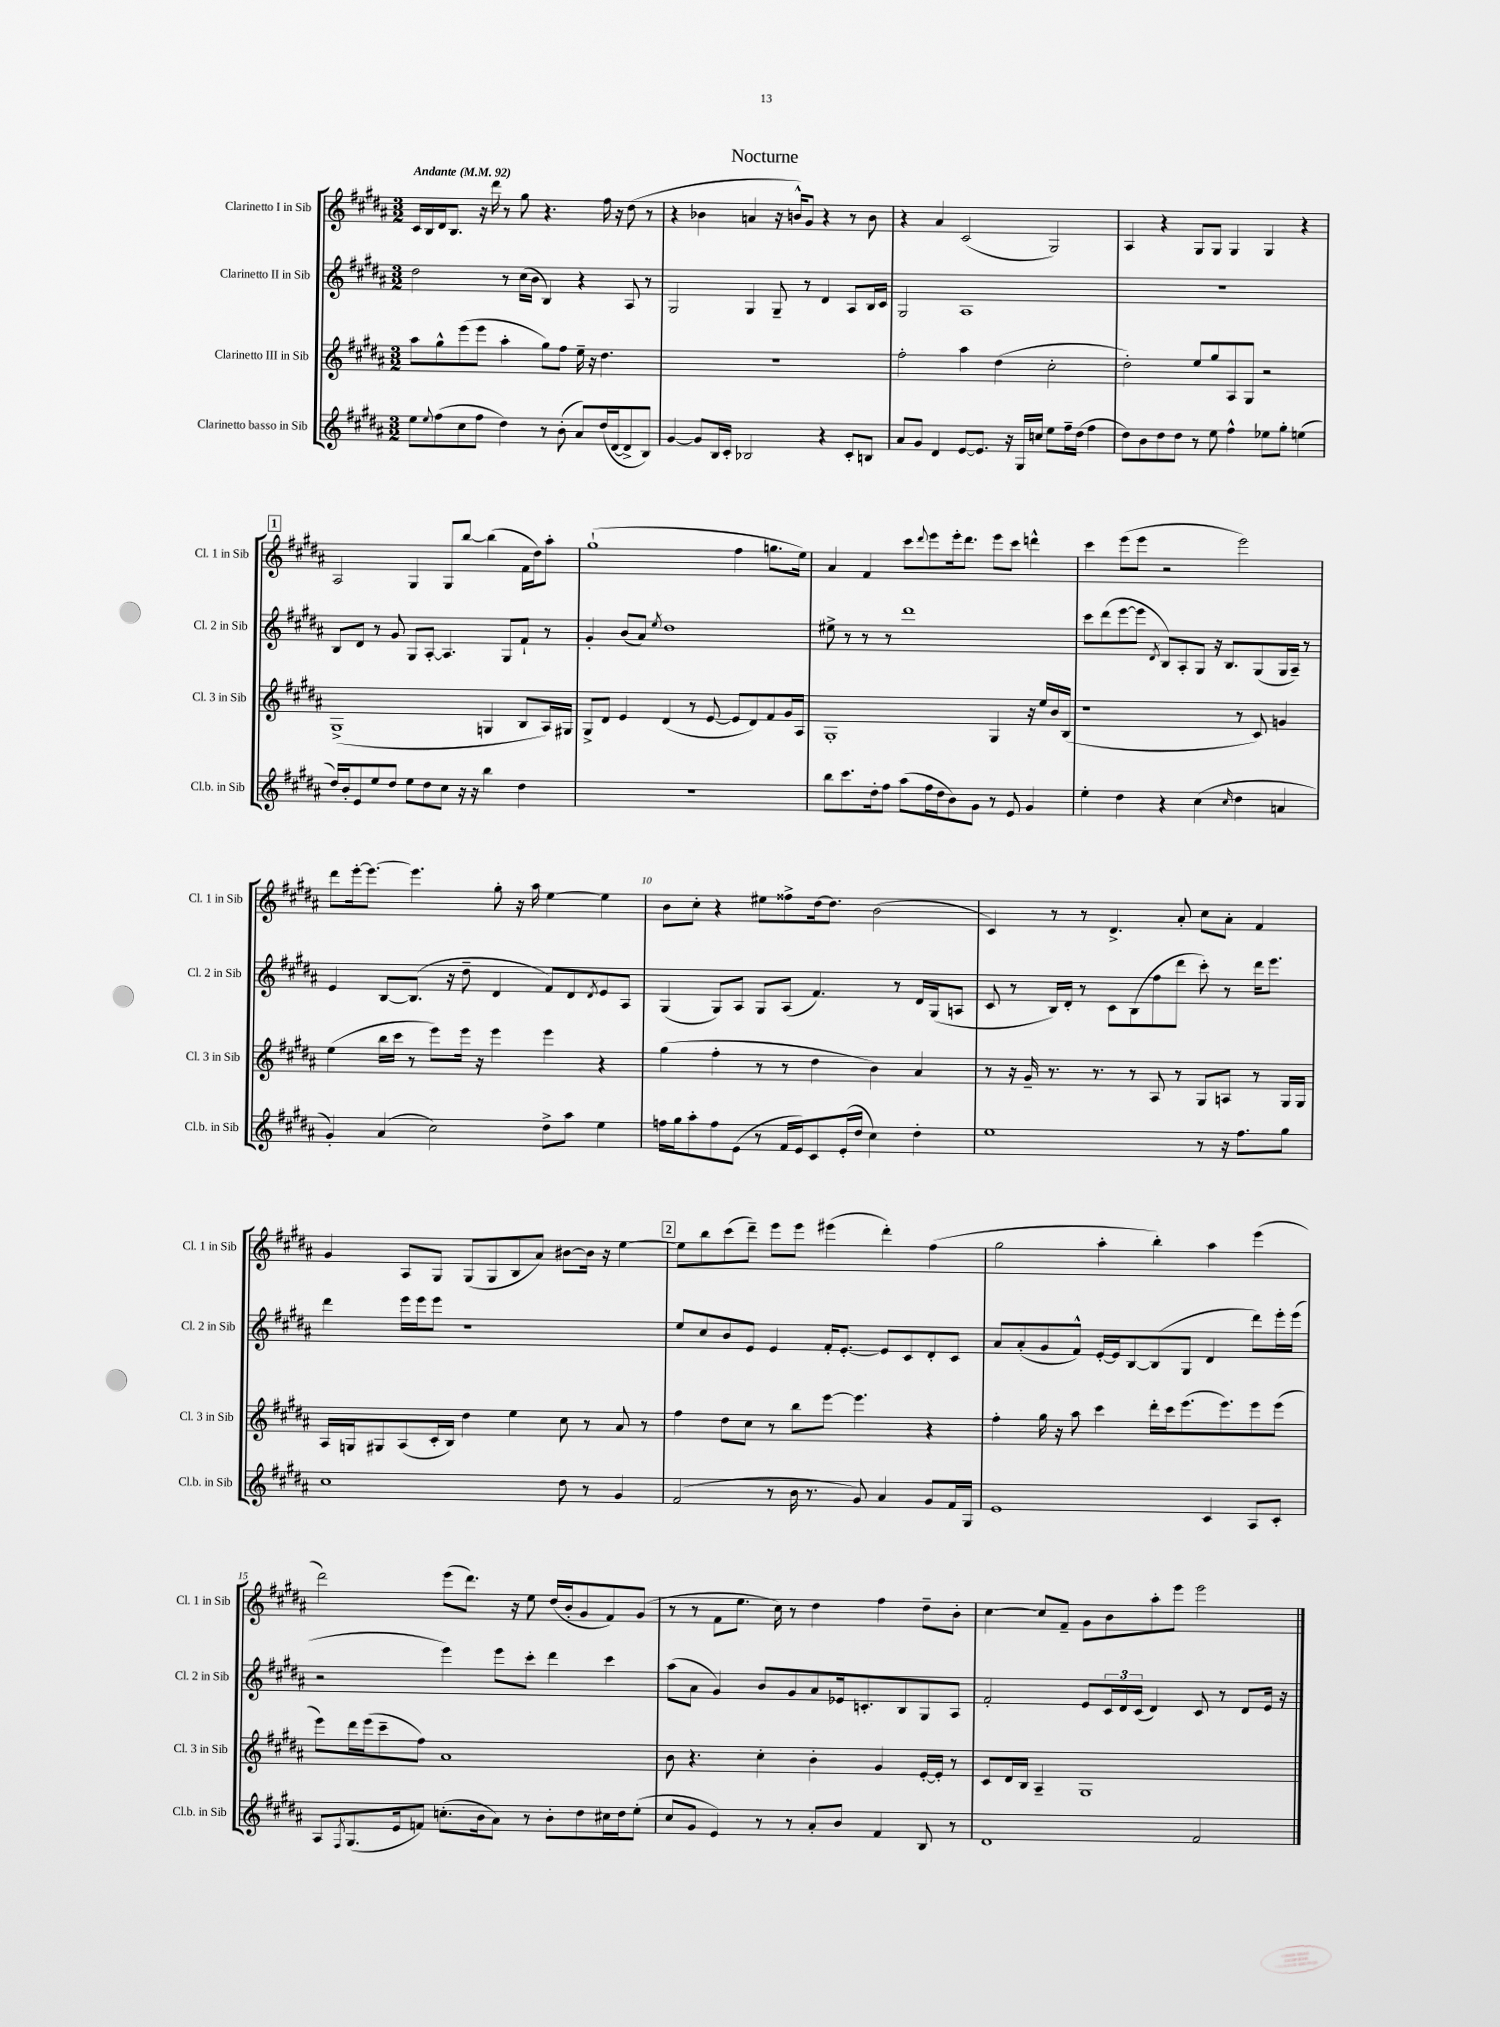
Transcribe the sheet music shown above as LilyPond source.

\header { title = "Nocturne" }
<<
\new StaffGroup <<
\new Staff = "s0" \with { instrumentName = "Clarinetto I in Sib" shortInstrumentName = "Cl. 1 in Sib" } {
    \clef treble \key b \major \numericTimeSignature \time 3/2 \tempo "Andante" 4 = 92
    cis'16 b16 dis'16 b8. r16 dis'''16 r8 gis''8 r4. fis''16 r16 dis''8( r8 |
    r4 bes'4 a'4 r16 b'16-^) gis'8 r4 r8 b'8 |
    r4 ais'4 cis'2( gis2) |
    ais4 r4 gis8 gis8 gis4 gis4 r4 |
    \mark \markup { \box "1" } ais2 gis4 gis8 b''8~ b''4( fis'16 dis''16) ais''8-. |
    gis''1-!( fis''4 g''8. e''16) |
    ais'4 fis'4 cis'''8 \appoggiatura { dis'''8 } e'''8 e'''16-. dis'''8. e'''8 cis'''8 d'''4-^ |
    cis'''4 e'''8( e'''8 r2 e'''2) |
    dis'''8 e'''16~-. e'''8.~ e'''4. gis''8-. r16 ais''16 e''4~ e''4 |
    b'8 cis''8-. r4 eis''8 fisis''8-> dis''16~ dis''8. b'2( |
    cis'4) r8 r8 dis'4.-> ais'8-. cis''8 ais'8-. fis'4 |
    gis'4 ais8 gis8 gis8( gis8 b8 ais'8) bis'8~ bis'16 r16 e''4~ |
    \mark \markup { \box "2" } e''8 b''8 cis'''8( dis'''8--) e'''8 e'''8 eis'''4( dis'''4-.) fis''4( |
    gis''2 ais''4-. b''4-.) ais''4 e'''4( |
    dis'''2) e'''8( dis'''8.) r16 e''8 dis''16( b'16-. gis'8 fis'8) gis'8( |
    r8 r8 fis'8 e''8. cis''16) r8 dis''4 fis''4 dis''8-- b'8-. |
    cis''4~ cis''8 fis'8-- gis'8 b'8 ais''8-. e'''8 e'''2 \bar "|." |
}
\new Staff = "s1" \with { instrumentName = "Clarinetto II in Sib" shortInstrumentName = "Cl. 2 in Sib" } {
    \clef treble \key b \major \numericTimeSignature \time 3/2
    dis''2 r8 cis''16( b'16 b4) r4 ais8 r8 |
    gis2 gis4 gis8-- r8 dis'4 ais8 b16 cis'16 |
    gis2 ais1 |
    R1. |
    \mark \markup { \box "1" } b8 dis'8 r8 gis'8 gis8 ais8~-. ais4. gis8 fis'8-! r8 |
    gis'4-. b'8( ais'8) \acciaccatura { e''8 } dis''1 |
    eis''8-> r8 r8 r8 dis'''1 |
    cis'''8 dis'''8( e'''8~ e'''8 \acciaccatura { dis'8 } b8) ais8-. gis8 r16 b8. gis8( gis16 ais16--) r8 |
    e'4 b8~ b8.( r16 dis''8-- dis'4 fis'8) dis'8 \acciaccatura { dis'8 } e'8 ais8 |
    gis4( gis8) ais8 gis8 ais8( fis'4.) r8 dis'16 gis16( a8 |
    cis'8 r8 b16) dis'16-. r8 cis'8 b8( fis''8 dis'''8 cis'''8-.) r8 dis'''16 e'''8. |
    dis'''4 e'''16 e'''16 e'''8 r1 |
    \mark \markup { \box "2" } e''8 cis''8 b'8 e'8 e'4 fis'16-. e'8.~-. e'8 cis'8 dis'8-. cis'8 |
    ais'8 ais'8-.( gis'8 fis'8-^) e'16~-. e'16 b8~ b8( gis8 dis'4 dis'''8) e'''16-. e'''16( |
    r2 e'''4) e'''8 cis'''8-. dis'''4 cis'''4 |
    ais''8( ais'8 gis'4) b'8 gis'8 ais'8 ees'16 c'8.-. b8 gis8 ais8 |
    fis'2-. e'8 \tuplet 3/2 { cis'16 dis'16 cis'16( } dis'4) cis'8 r8 dis'8 e'16 r16 \bar "|." |
}
\new Staff = "s2" \with { instrumentName = "Clarinetto III in Sib" shortInstrumentName = "Cl. 3 in Sib" } {
    \clef treble \key b \major \numericTimeSignature \time 3/2
    ais''8 gis''8-^ e'''8( e'''8 ais''4-. gis''8) fis''8 e''16-- r16 dis''4. |
    R1. |
    fis''2-. ais''4 dis''4( cis''2-. |
    dis''2-.) e''8 gis''8 ais8 gis8 r2 |
    \mark \markup { \box "1" } gis1->( g4 b8 ais16) gis16 |
    gis8-> dis'8 e'4 dis'4( r8 e'8~ e'8 dis'8) fis'8 gis'16 ais16 |
    gis1-. gis4 r16 e''16 b'16 b16( |
    r1 r8 cis'8) g'4 |
    e''4( b''16 cis'''16 r8 e'''8) e'''16 r16 e'''4 e'''4 r4 |
    gis''4( fis''4-. r8 r8 dis''4 b'4) ais'4 |
    r8 r16 gis'16-- r8. r8. r8 ais8 r8 gis8 a8 r8 gis16 gis16 |
    ais16 g16 gis8 ais8( cis'16-. b16) dis''4 e''4 cis''8 r8 ais'8 r8 |
    \mark \markup { \box "2" } fis''4 dis''8 cis''8 r8 b''8 e'''8~ e'''4. r4 |
    fis''4-. gis''16 r16 ais''8 cis'''4 dis'''16-. cis'''16 e'''8.( e'''8.) e'''8 e'''8( |
    e'''8) dis'''16 e'''16( cis'''8-- fis''8) ais'1 |
    b'8 r4. cis''4-. b'4-. gis'4 e'16~-. e'16-. r8 |
    cis'8 dis'16 b16 ais4-- gis1 \bar "|." |
}
\new Staff = "s3" \with { instrumentName = "Clarinetto basso in Sib" shortInstrumentName = "Cl.b. in Sib" } {
    \clef treble \key b \major \numericTimeSignature \time 3/2
    e''8 \appoggiatura { e''8 } fis''8( cis''8 fis''8 dis''4) r8 b'8-.( ais'8) dis''16( dis'16~ dis'8-> b8) |
    gis'4~ gis'8 b16 cis'16-. bes2 r4 cis'8-. b8 |
    ais'8 gis'8 dis'4 e'8~ e'8. r16 gis16 c''16 e''8 fis''16-- dis''16( fis''4 |
    dis''8) b'8 dis''8 dis''8 r8 e''8 fis''4-^ ees''8 gis''8-. e''4( |
    \mark \markup { \box "1" } dis''16) b'16-. e'8 e''8 dis''8 e''8 dis''8 cis''8 r16 r16 b''4 dis''4 |
    R1. |
    b''8 cis'''8. dis''16-. fis''8 ais''8( fis''16 dis''16 b'8) gis'8 r8 e'8 gis'4 |
    e''4-. dis''4 r4 cis''4( \grace { cis''16 } dis''4 a'4 |
    gis'4-.) ais'4( cis''2) dis''8-> ais''8 e''4 |
    f''16 gis''16 ais''8-. f''8 e'8( r8 fis'16 e'16) cis'8 e'16-.( dis''16 cis''4) dis''4-. |
    e''1 r8 r16 fis''8. gis''8 |
    cis''1 dis''8 r8 gis'4 |
    \mark \markup { \box "2" } fis'2( r8 b'16 r8. gis'8) ais'4 gis'8 fis'16 gis16 |
    e'1 cis'4 ais8 cis'8-. |
    ais8 \acciaccatura { fis8 } gis8.( e'16 f'8) c''8.-.( b'16 ais'8) r8 b'8-. dis''8 cis''16 dis''16 e''8-.( |
    cis''8 gis'8 e'4) r8 r8 ais'8-. b'8 fis'4 b8 r8 |
    dis'1 fis'2 \bar "|." |
}
>>
>>
\layout { \context { \Score \override BarNumber.break-visibility = ##(#f #t #t) barNumberVisibility = #(every-nth-bar-number-visible 5) } }
